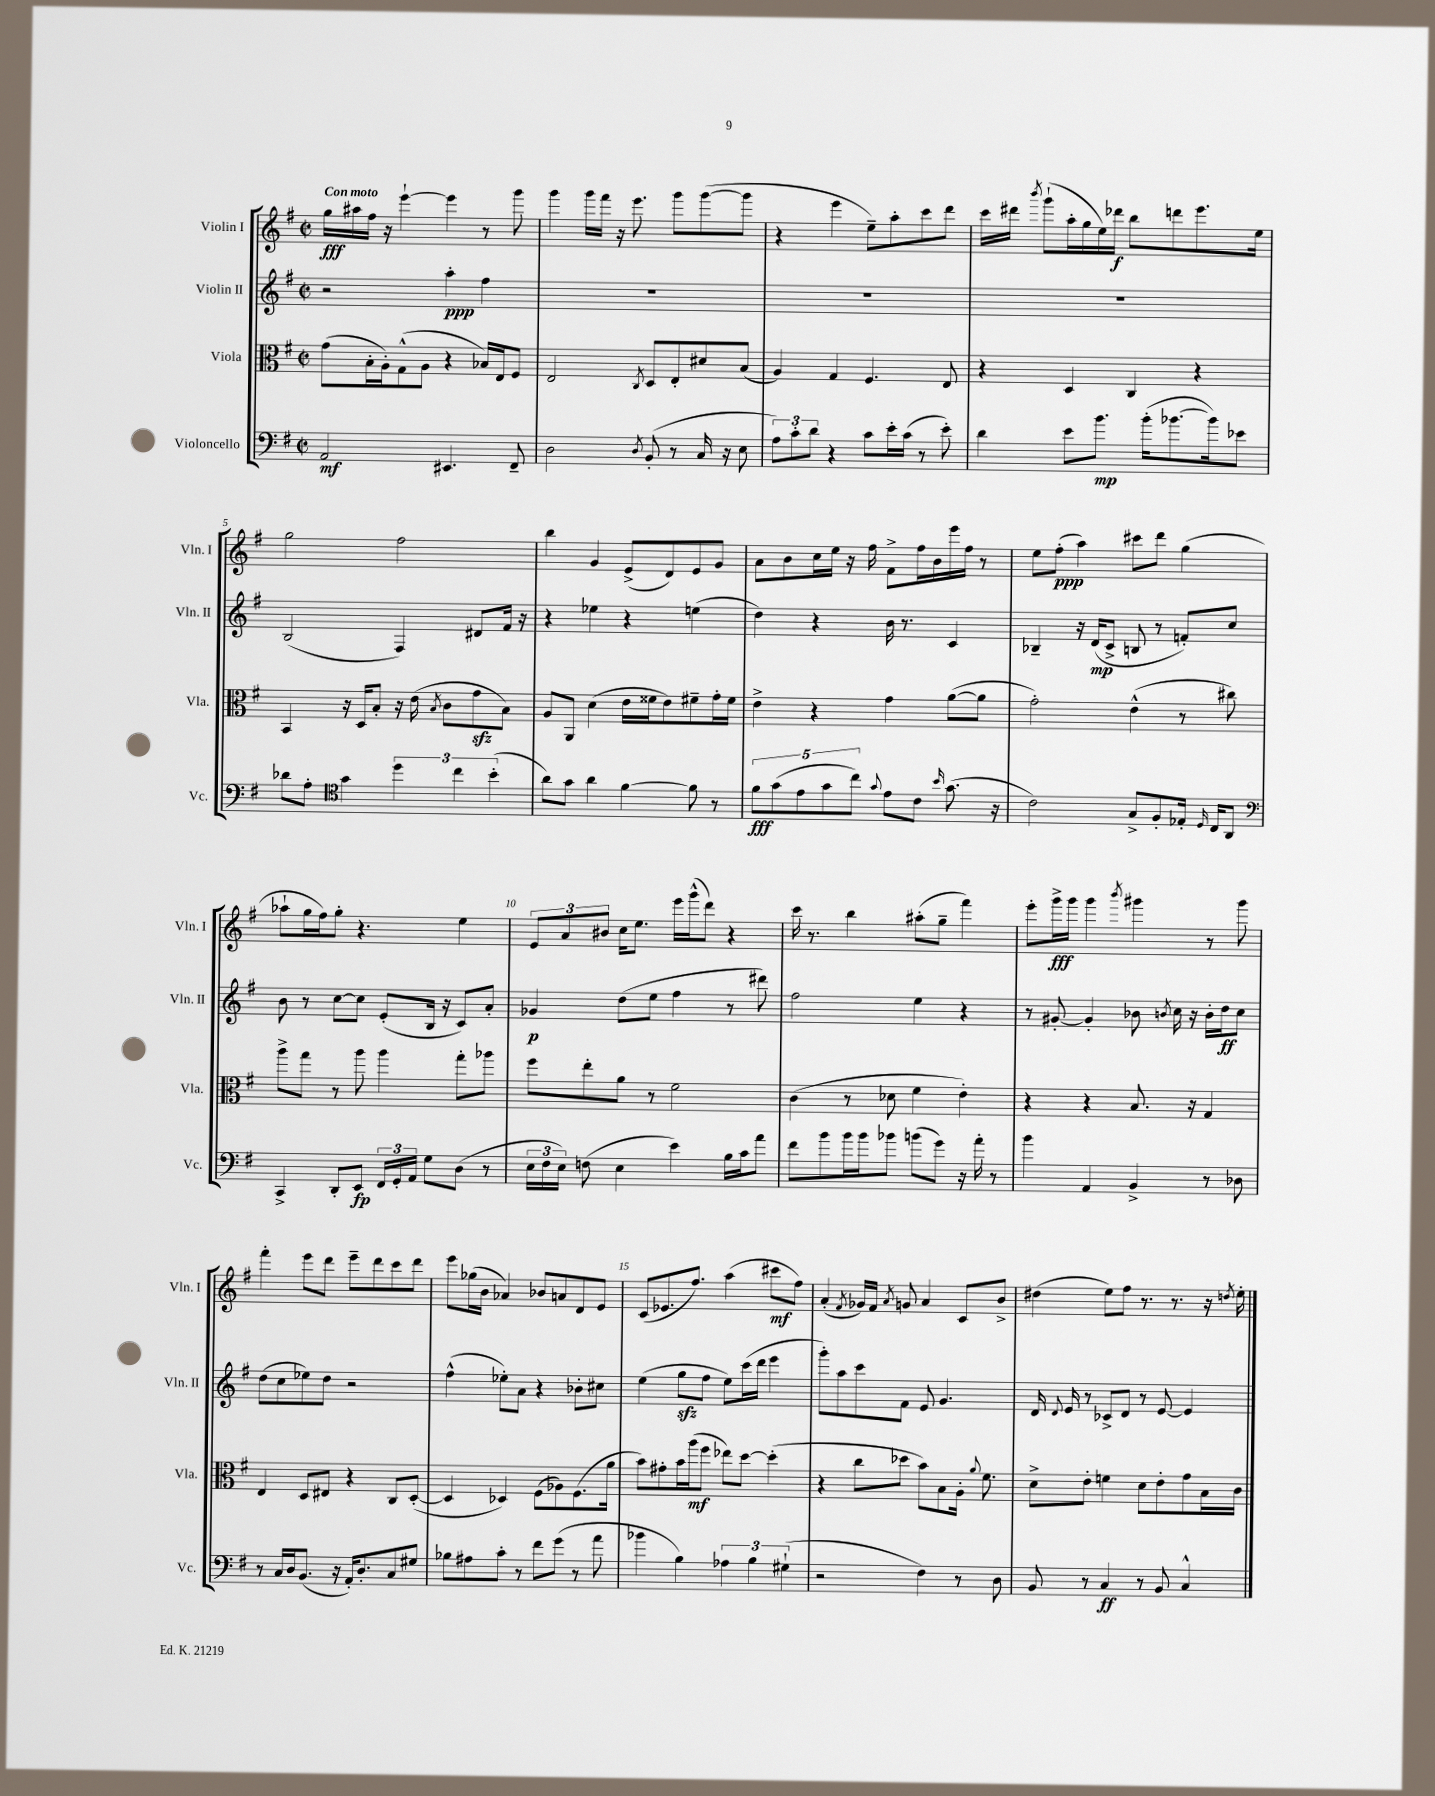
<<
\new StaffGroup <<
\new Staff = "s0" \with { instrumentName = "Violin I" shortInstrumentName = "Vln. I" } {
    \clef treble \key g \major \defaultTimeSignature \time 2/2 \tempo "Con moto"
    \autoBeamOff g''16[\fff ais''16 fis''16] r16 e'''4~-! e'''4 r8 g'''8 |
    g'''4 g'''16[ fis'''16] r16 e'''8. g'''8[ g'''8~( g'''8] |
    r4 e'''4 e''8[--) a''8-. c'''8 d'''8] |
    c'''16[ dis'''16] \acciaccatura { b'''8 } g'''8[-!( a''16-. g''16 e''16) des'''16]\f b''8[ d'''8 e'''8. e''16] |
    g''2 fis''2 |
    b''4 g'4 e'8[->( d'8) e'8 g'8] |
    a'8[ b'8 c''16 e''16] r16 fis''16 fis'8[-> fis''16 b'16 e'''16 fis''16] r8 |
    e''8[ fis''8]-.\ppp( a''4) cis'''8[ d'''8] g''4( |
    aes''8[-! g''16 fis''16) g''8]-. r4. e''4 |
    \tuplet 3/2 { e'8[ a'8 bis'8] } c''16[ e''8.] e'''16[ g'''16-^( d'''8]) r4 |
    c'''16 r8. b''4 ais''8[-.( g''8]-- fis'''4) |
    e'''8[-. g'''16->\fff g'''16] g'''4 \acciaccatura { b'''8 } gis'''4 r8 gis'''8 |
    fis'''4-. e'''8[ d'''8] e'''8[-- d'''8 c'''8 d'''8] |
    e'''8[ ges''16( b'16] aes'4) bes'8[ a'8 d'8 e'8] |
    c'8[( ees'8. fis''8.]) a''4( cis'''8[\mf fis''8]) |
    a'4-.( \acciaccatura { fis'8 } ges'16[) fis'16] \acciaccatura { a'8 } g'8 a'4 c'8[ b'8]-> |
    dis''4( e''8[) fis''8] r8. r8. r16 \acciaccatura { d''8 } e''16-. \bar "|." |
}
\new Staff = "s1" \with { instrumentName = "Violin II" shortInstrumentName = "Vln. II" } {
    \clef treble \key g \major \defaultTimeSignature \time 2/2
    \autoBeamOff r2 a''4-.\ppp fis''4 |
    R1 |
    R1 |
    R1 |
    b2( fis4) dis'8[ fis'16] r16 |
    r4 ees''4 r4 e''4( |
    d''4) r4 b'16 r8. c'4 |
    bes4-- r16 d'16[\mp( c'8]-> b8 r8 f'8[-.) c''8] |
    b'8 r8 c''8[~ c''8] e'8[-.( b16] r16 c'8[) a'8]-. |
    ges'4\p d''8[( e''8] fis''4 r8 dis'''8) |
    fis''2 e''4 r4 |
    r8 gis'8~-. gis'4-. bes'8 \acciaccatura { b'8 } c''16 r16 b'16[-. d''16\ff c''8] |
    d''8[( c''8 ees''8) d''8] r2 |
    fis''4-^( ees''8[-.) a'8] r4 bes'8[-. cis''8] |
    e''4( g''8[\sfz fis''8] e''8[) c'''16( d'''16] e'''4 |
    g'''8[-.) a''8 c'''8 fis'8] e'8 g'4. |
    d'16 \appoggiatura { d'8 } e'16 r8 ces'8[-> d'8] r8 e'8~ e'4 \bar "|." |
}
\new Staff = "s2" \with { instrumentName = "Viola" shortInstrumentName = "Vla." } {
    \clef alto \key g \major \defaultTimeSignature \time 2/2
    \autoBeamOff g'8[( b16-. a16-.) g8-^( a8] r4 bes16[) e16 fis8] |
    e2 \acciaccatura { c8 } d8[ e8-. dis'8 b8]( |
    a4) g4 fis4. e8 |
    r4 d4 c4 r4 |
    b,4 r16 d16[ b8]-. r16 e'16( \acciaccatura { b8 } c'8[ g'8\sfz b8]) |
    a8[ a,8] d'4( e'16[ fisis'16 e'8) fis'8-- g'16-. fis'16] |
    e'4-> r4 g'4 a'8[~( a'8] |
    g'2-.) e'4-^( r8 cis''8) |
    a''8[-> g''8] r8 a''8 a''4 g''8[-. aes''8] |
    fis''8[ e''8-. a'8] r8 fis'2 |
    c'4( r8 des'8 fis'4 e'4-.) |
    r4 r4 b8. r16 g4 |
    e4 d8[ eis8] r4 c8[ d8]~-.( |
    d4 des4) fis8[( aes8) fis8.( a'16] |
    b'8[) gis'8-. b'16 a''16\mf( fis''8] ees''8[) d''8]~ d''4-.( |
    r4 c''8[ des''8] b'8[) b8 a16]-. \appoggiatura { a'8 } fis'8. |
    d'8[-> e'8]-. f'4 d'8[ e'8-. g'8 b16 c'16] \bar "|." |
}
\new Staff = "s3" \with { instrumentName = "Violoncello" shortInstrumentName = "Vc." } {
    \clef bass \key g \major \defaultTimeSignature \time 2/2
    \autoBeamOff a,2\mf eis,4. fis,8-- |
    d2 \acciaccatura { d8 } b,8-.( r8 c16 r16 e8 |
    \tuplet 3/2 { a8[) c'8-. d'8] } r4 c'8[ e'16-. c'16]( r8 e'8-.) |
    d'4 e'8[ b'8.]\mp b'16[-.( bes'8.~ bes'16) ees'8] |
    des'8[ a8]-. \clef tenor g'4 \tuplet 3/2 { d''4 c''4 b'4-.( } |
    a'8[) g'8] a'4 fis'4~ fis'8 r8 |
    \tuplet 5/4 { fis'8[\fff g'8( e'8 g'8 c''8]) } \appoggiatura { g'8 } e'8[ c'8] \grace { b'16 } g'8.( r16 |
    c'2) g8[-> fis8-. ees16]-. \grace { d16 } c16[ a,8] |
    \clef bass c,4-> d,8[-. e,8]\fp \tuplet 3/2 { fis,16[ g,16-. a,16] } g8[ d8]( r8 |
    \tuplet 3/2 { e16[ fis16 e16]) } f8( e4 e'4) b16[ c'16 a'8] |
    fis'8[ b'8 b'16 b'16 bes'8] b'8[( g'8]) r16 a'16-. r8 |
    b'4 a,4 b,4-> r8 des8 |
    r8 c16[ d16 b,8.]( r16 a,16[-.) d8.-. c8 gis8] |
    bes8[ ais8 c'8]-. r8 fis'8[ g'8]( r8 a'8 |
    bes'4 b4) \tuplet 3/2 { aes4 b4 gis4-!( } |
    r2 fis4) r8 d8 |
    b,8 r8 c4\ff r8 b,8 c4-^ \bar "|." |
}
>>
>>
\layout { \context { \Score \override BarNumber.break-visibility = ##(#f #t #t) barNumberVisibility = #(every-nth-bar-number-visible 5) } }
